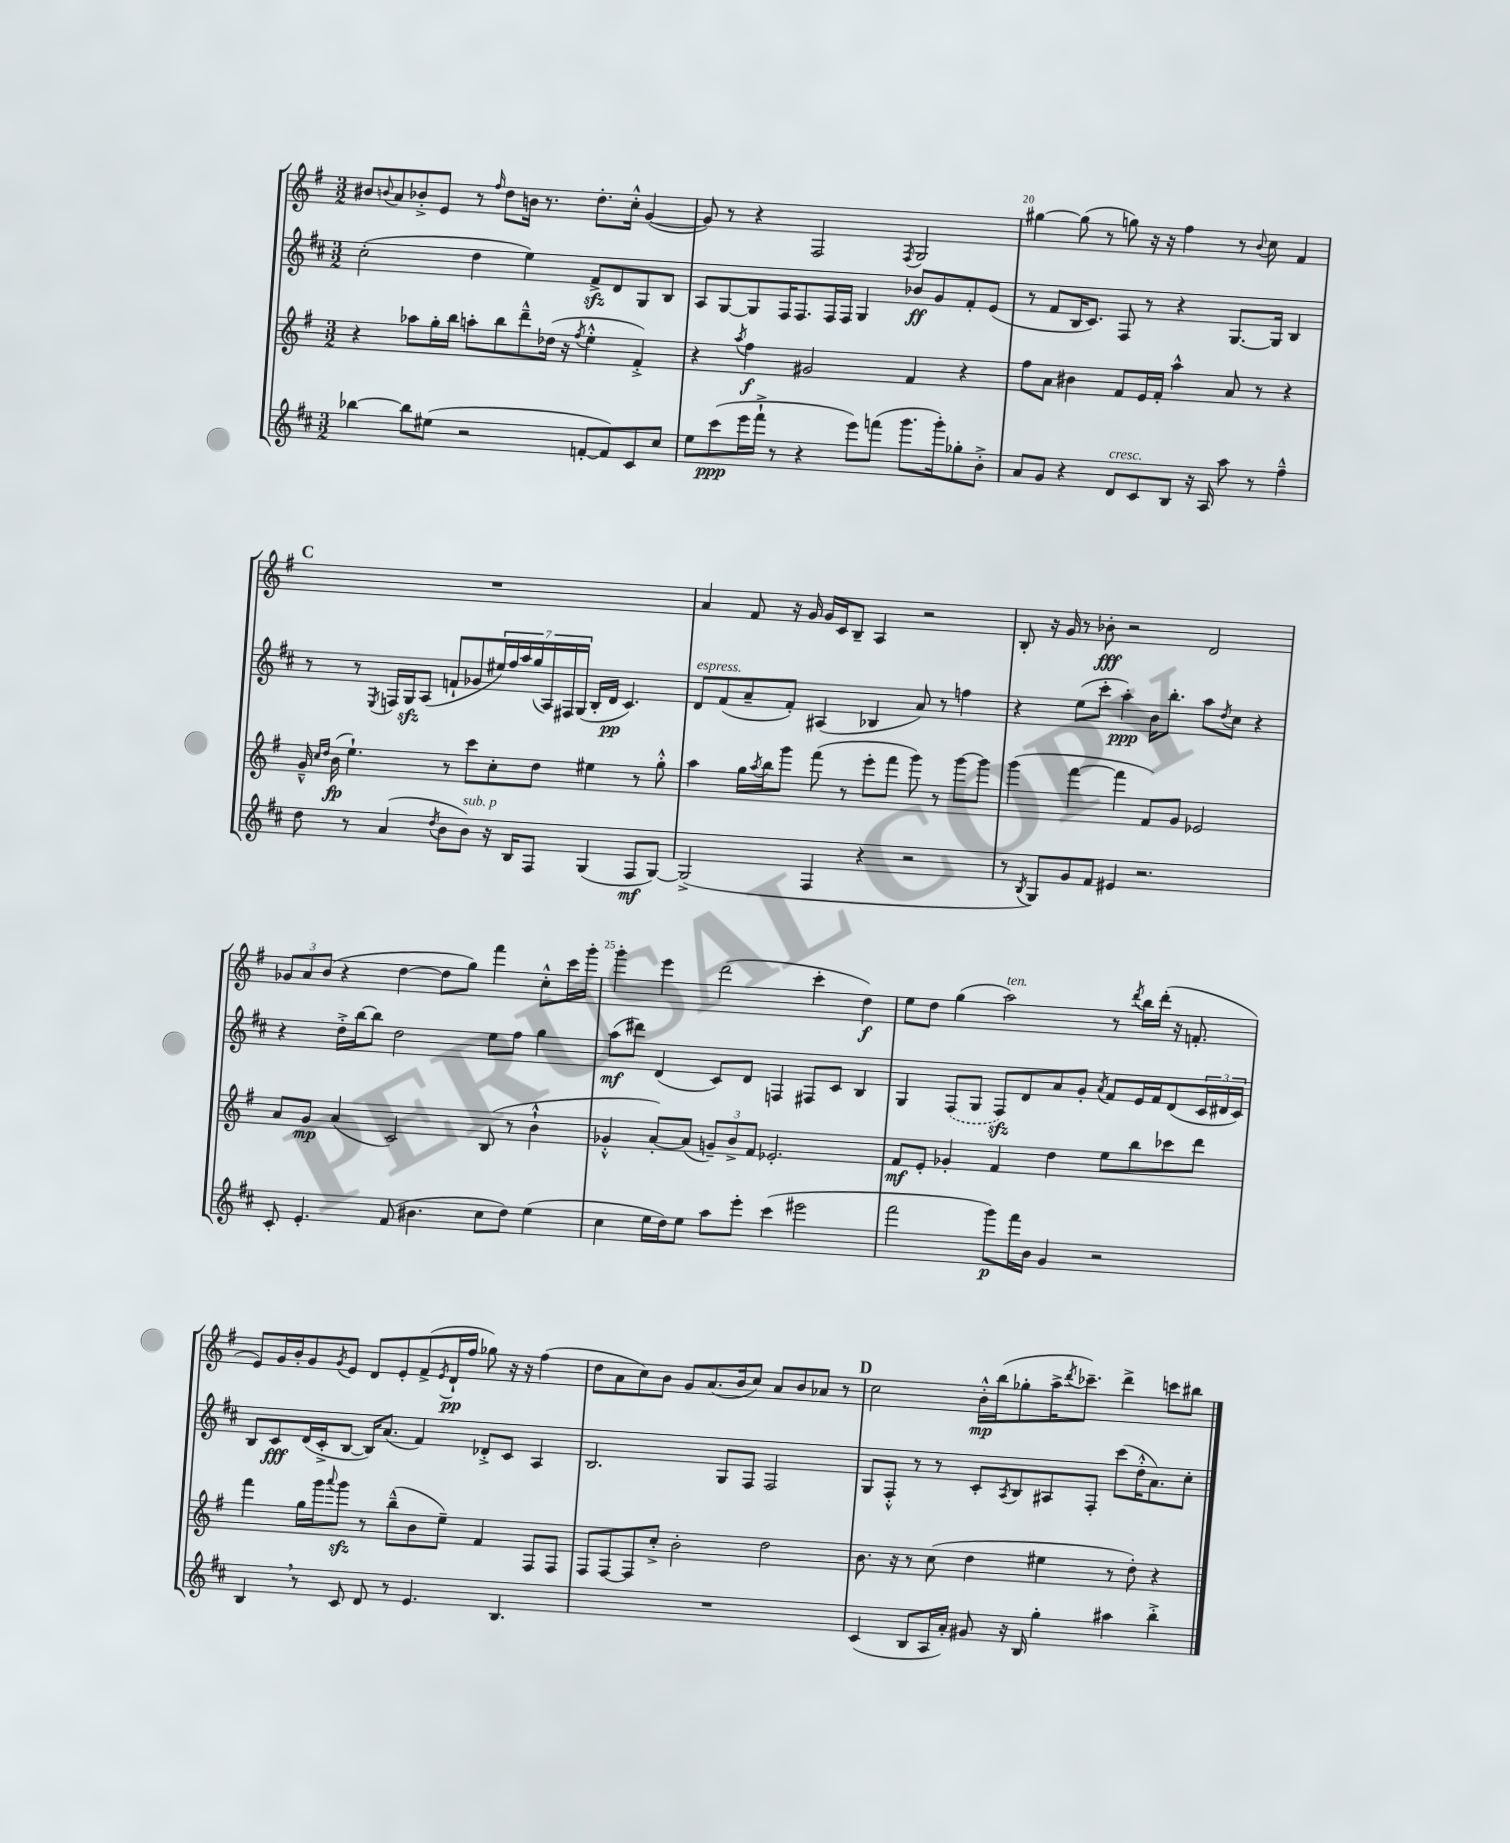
<<
\new StaffGroup <<
\new Staff = "s0" {
    \clef treble \key g \major \numericTimeSignature \time 3/2
    bis'8 \appoggiatura { b'8 } a'8 bes'8-.-> e'8 r8 \grace { fis''16 } d''8 b'16 r8. d''8.-. c''16-.-^ g'4~( |
    g'8) r8 r4 fis2 \acciaccatura { fis8 } g2 |
    gis''4~ gis''8( r8 g''8) r16 r16 fis''4 r8 \appoggiatura { b'8 } c''8 fis'4 |
    \mark \markup { \bold "C" } R1. |
    a'4 fis'8 r16 g'16 g'16 c'16 b8-- a4 r2 |
    b8-. r16 g'16 r8 bes'8-.\fff r2 d'2 |
    \tuplet 3/2 { ges'8 a'8 b'8( } r4 d''4~ d''8 g''8) fis'''4 c''8-.-^ c'''16 g'''16-. |
    g'''4-. e'''4 d'''2( c'''4-. d''4\f) |
    e''8 d''8 g''4( a''2^\markup { \italic "ten." }) r8 \acciaccatura { d'''8 } b''16 d'''16-.( r16 f'8.-. |
    e'8) g'16 b'16-. g'8 \acciaccatura { g'8 } e'8 d'8 e'8-. fis'8->( \acciaccatura { e'8 } d'16-!\pp fis''16 ges''8) r16 r16 fis''4( |
    d''8 a'8 c''8) b'8 g'8 a'8.( b'16 c''8) a'8 b'8 aes'8 r8 |
    \mark \markup { \bold "D" } c''2 b'16-.-^\mp b''16( ges''8-. a''16-> \acciaccatura { d'''8 } ces'''8.--) d'''4-> c'''8 bis''8 \bar "|." |
}
\new Staff = "s1" {
    \clef treble \key d \major \numericTimeSignature \time 3/2
    cis''2-.( d''4 e''4) fis'8->\sfz d'8 g8 b8 |
    a8 g8~ g8 fis16 fis8. fis16 fis16 g4 bes'8\ff g'8 fis'8-. e'8( |
    r8 fis'8 b16 cis'8.) fis8 r8 r4 g8.~ g16 b4 |
    \mark \markup { \bold "C" } r8 r8 \acciaccatura { e8 } f16 g16\sfz a8( f'8-! ges'8 \tuplet 7/4 { eis''16) fis''16 a''16 g''16( a16) fis16 g16( } b16-. d'16\pp cis'4.) |
    d'8^\markup { \italic "espress." } fis'8( a'8-- fis'8-.) ais4( bes4 a'8) r8 f''4 |
    r4 e''8( cis'''8-. a''4-.\ppp) b'16 b''8.-. a''8 \acciaccatura { d''8 } cis''8 r4 |
    r4 d''16-.-> b''16~ b''8 d''2 e''8 fis''8 g''4 |
    a''8\mf( dis'''8) d'4( cis'8) d'8 f4 fis8 cis'8 b4 |
    g4 \once \slurDashed fis8( g8 fis8\sfz) d'8 a'8 g'8-. \acciaccatura { a'8 } fis'8 e'16 fis'16 d'8( \tuplet 3/2 { cis'16 dis'16 cis'16) } |
    b8 cis'8\fff d'16( cis'16-.-> b8~ b16) a'8.( fis'4) des'8-.-> cis'8 a4 |
    b2. g8 fis8 fis2 |
    \mark \markup { \bold "D" } g8 fis8-.-^ r8 r8 cis'8-. \acciaccatura { a8 } b8 ais8 fis8-. cis'''8( d''16-.-^ a'8.) cis''8-. \bar "|." |
}
\new Staff = "s2" {
    \clef treble \key g \major \numericTimeSignature \time 3/2
    r4 aes''8 g''16-. b''16 a''8-. b''8 d'''8---^ des''16( r16 \acciaccatura { fis''8 } e''4-.-^ fis'4-.->) |
    r4 \acciaccatura { a''8 } fis''4\f gis'2 fis'4 r4 |
    fis''8 a'8 bis'4 fis'8 e'16 fis'16-. a''4-^ a'8 r8 r4 |
    \mark \markup { \bold "C" } g'16---^ \grace { c''16 d''16 } b'16\fp( e''4.-!) r8 c'''8 c''8-. d''8 eis''4 r8 g''8-.-^ |
    a''4 g''16 \acciaccatura { a''8 } b''16 g'''8 fis'''8( r8 e'''8-. fis'''8 g'''8) r8 g'''8~ g'''8 |
    g'''4( fis'''4~ fis'''4 fis'8) g'8 ees'2 |
    a'8 g'8\mp a'4( c'2) b8( r8 b'4-!-^ |
    ges'4-.-^ a'8~-.) a'8( \tuplet 3/2 { g'8--) b'8-> fis'8 } ees'2.-. |
    fis'8\mf e'8-. ges'4-. fis'4 d''4 e''8 b''8 ces'''8 d'''8 |
    fis'''4 g''16 g'''16 \appoggiatura { a'''8 } g'''8\sfz r8 b''8---^( b'8 e''8--) fis'4 fis8 fis8 |
    fis8 fis8~ fis8 c''8-.-> b'2-. d''2 |
    \mark \markup { \bold "D" } b'8. r16 r8 c''8( d''4 eis''4 r8 d''8-.) r4 \bar "|." |
}
\new Staff = "s3" {
    \clef treble \key d \major \numericTimeSignature \time 3/2
    bes''4~ bes''8 eis''8( r2 f'8~-. f'8) cis'8 cis''8 |
    e''8 cis'''8\ppp( e'''16 fis'''16-!-> r8 r4 e'''8) f'''8( g'''8. g'''16-.) ges''8-. b'8-.-> |
    a'8 g'8 r4 d'8^\markup { \italic "cresc." } cis'8 b8 r16 a16 a''8 r8 fis''4---^ |
    \mark \markup { \bold "C" } d''8 r8 a'4( \acciaccatura { d''8 } b'8 b'8^\markup { \italic "sub. p" }) r16 b16 fis8 g4( fis8\mf g8~) |
    g2->( fis4 r4 r2 |
    r8 \acciaccatura { b8 } g8) g'8 fis'8 eis'4 r2. |
    cis'8-. e'4.-. fis'8( bis'4. cis''8 d''8) e''4( |
    cis''4 e''16 d''16) e''8 a''8 e'''8-. cis'''4( eis'''2 |
    fis'''2 g'''8\p) fis'''16 b'16 g'4 r2 |
    b4 \breathe r8 cis'8 d'8 r8 e'4. b4. |
    R1. |
    \mark \markup { \bold "D" } cis'4( b8 a16 a'16-.) gis'8 r16 b16 g''4-. ais''4 b''4-.-> \bar "|." |
}
>>
>>
\layout { \context { \Score currentBarNumber = #18 \override BarNumber.break-visibility = ##(#f #t #t) barNumberVisibility = #(every-nth-bar-number-visible 5) } }
